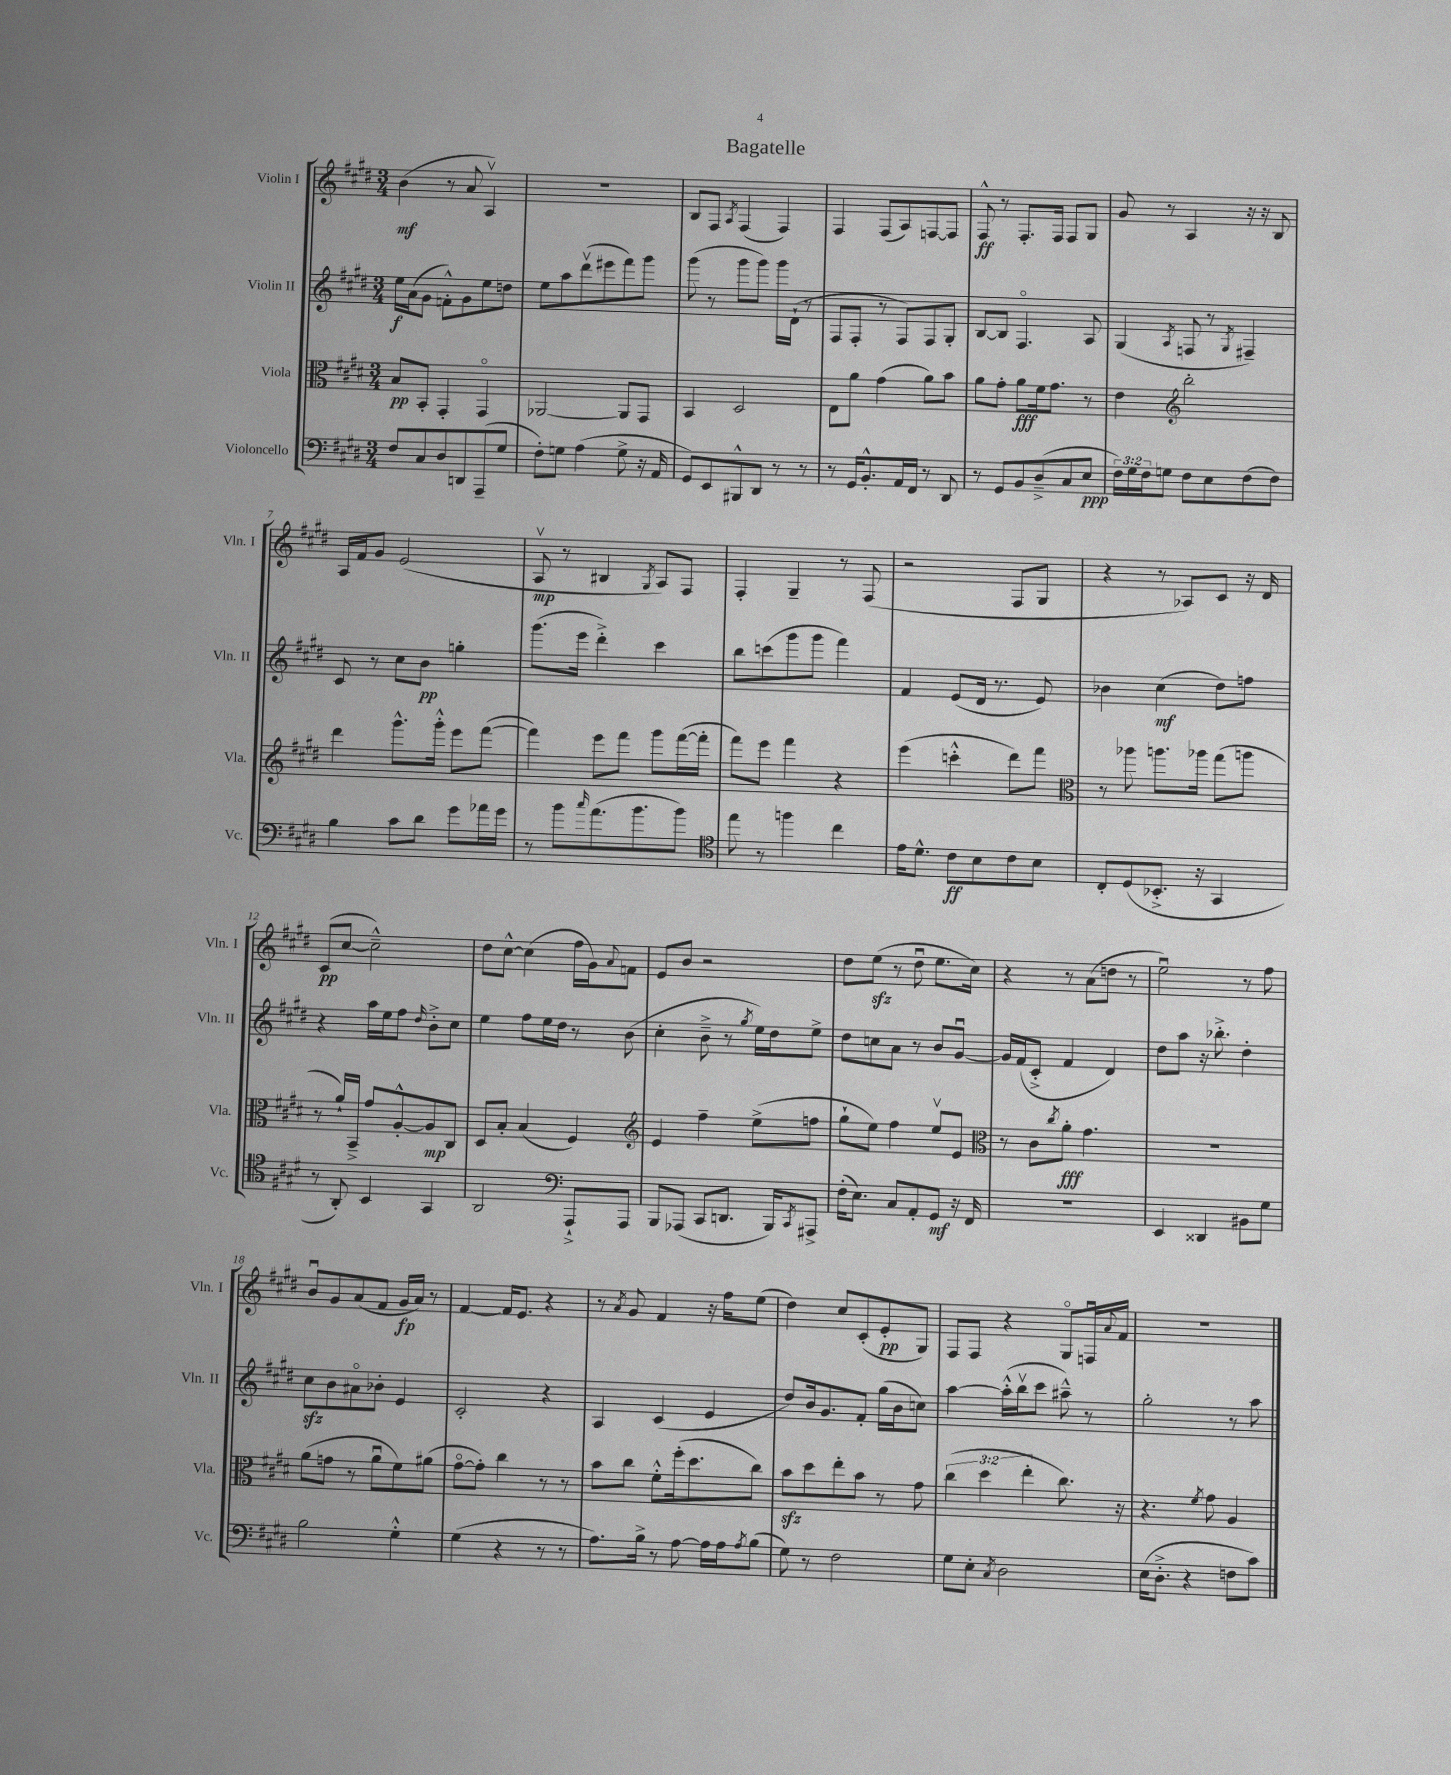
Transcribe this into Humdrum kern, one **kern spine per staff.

**kern	**kern	**kern	**kern
*staff4	*staff3	*staff2	*staff1
*clefF4	*clefC3	*clefG2	*clefG2
*k[f#c#g#d#]	*k[f#c#g#d#]	*k[f#c#g#d#]	*k[f#c#g#d#]
*M3/4	*M3/4	*M3/4	*M3/4
8F#	8B	16ee	(4b
.	.	(16a	.
8C#	8BB'	8g#	.
8D#	4GG#'	8f'^^)	8r
8DD	.	8g#	8a
(8AAA~	4GG#o	8ee	4Av)
8G#	.	8dd	.
=	=	=	=
8F#')	[2AA-	8ee	2.r
8G	.	8aa	.
(4A	.	(8ddd#v	.
.	.	8eee#	.
8G^	8AA-]	8fff#)	.
16r	8GG#	8ggg#	.
16AA	.	.	.
=	=	=	=
8GG#)	4BB	(8ggg#	8B
8EE	.	8r	8F#
.	.	.	8qA
8BBB#^^	2D#	8ggg#	(4F#
8DD#	.	8ggg#)	.
8r	.	16ggg#	4F#)
.	.	(16d#`	.
8r	.	8r	.
=	=	=	=
8r	8E	8F#	4F#
16GG#	8a	8F#'	.
8.BB'^^	.	.	.
.	(4g#	8r	(8F#
16AA	.	8F#)	8A)
16FF#	.	.	.
8r	8a)	8F#	[8F
8DD#	8b	8G#'	8F]
=	=	=	=
8r	8a	[8B	8F#^^
8GG#	8g#'	8B]	8r
8BB	8a	4.F#o	8.F#'
(8D#~^	16f#	.	.
.	8.g#	.	16F#
8C#	.	.	8F#
8E	8r	8A	8G#
=	=	=	=
24F#)	4e	(4G#	8g#
24G#	.	.	.
24F#	.	.	.
8G	.	.	8r
*	*clefG2	*	*
.	.	8qA	.
8F#	2bb'	8F	4A
8E	.	8r	.
.	.	8qG#	.
(8F#	.	4F#~)	16r
.	.	.	16r
8F#)	.	.	8B
=	=	=	=
4B	4ddd#	8c#	16A
.	.	.	16f#
.	.	8r	8g#
8c#	8.ggg#^^	8cc#	(2e
8d#	.	8b	.
.	16ggg#'^^	.	.
8g#	8eee	4gg'	.
16a-	([8fff#	.	.
16g#	.	.	.
=	=	=	=
8r	4fff#])	(8.ggg#	8Av
8b	.	.	8r
.	.	16eee	.
16qqcc#	.	.	.
(8.a	8eee	4ddd#'^)	4B#
.	8fff#	.	.
8.b	.	.	.
.	.	.	8qG#
.	8ggg#	4ccc#	8A)
8b)	([16fff#	.	8F#
.	16fff#']	.	.
=	=	=	=
*clefC4	*	*	*
8ee	8fff#)	8bb	4F#'
8r	8eee	(8ccc	.
4ff	4fff#	8ggg#	4G#~
.	.	8ggg#	.
4cc#	4r	4fff#)	8r
.	.	.	(8F#
=	=	=	=
16e	(4eee	4f#	2r
8.d#^^	.	.	.
8c#	4ccc'^^	(8e	.
8B	.	16d#	.
.	.	8.r	.
8c#	8ddd#)	.	8F#
8B	8fff#	8e)	8G#
=	=	=	=
*	*clefC3	*	*
8C#'	8r	4b-	4r
(8D#	8aa-	.	.
8.BB-'^	8.aa	(4cc#	8r
.	.	.	8A-)
16r	16aa-	.	.
4GG#	(8gg#	8dd#)	8c#
.	8aa	8ff	16r
.	.	.	16d#
=	=	=	=
8r	8r	4r	(8c#
8AA')	16a`)	.	[8cc#
.	16BB~^	.	.
4BB	8g#	16aa	2cc#~^^])
.	.	16ee	.
.	[8A'^^	8ff#	.
.	.	16qqdd#	.
4GG#	8A]	8b'^	.
.	8C#	8cc#	.
=	=	=	=
2AA	8D#	4ee	8dd#
.	8B'	.	[8cc#^^
.	(4B	8ff#	(4cc#]
.	.	16ee	.
.	.	16dd#	.
*clefF4	*	*	*
8AAA`^	4F#)	8r	16ff#
.	.	.	16g#)
.	.	.	8qqa
8AAA	.	(8b	8f
=	=	=	=
*	*clefG2	*	*
8BBB	4e	4cc#'	8e
(8AAA-	.	.	8b
8CC#	4ff#~	8b~^	2r
8.DD	.	8r	.
.	.	8qgg#	.
.	(8ee^	16ee)	.
16BBB)	.	16dd#	.
8qCC#	.	.	.
8AAA#^	8ff	8ee^	.
=	=	=	=
(16F#'	8gg#`	8dd#	8dd#
8.E)	.	.	.
.	8ee)	8cc	(8ee
8C#	4ff#	8a	8r
8AA'	.	8r	8dd#u
8GG#	8eev	8b	8.ee
16r	8e	[8g#u	.
16FF#	.	.	16cc#)
=	=	=	=
*	*clefC3	*	*
2.r	8r	16g#]	4r
.	.	(16f#	.
.	8c#	8c#'^	.
.	8qcc#	.	.
.	8a'	4f#	8r
.	4.g#	.	(8a
.	.	4d#)	8dd
.	.	.	8r
=	=	=	=
4EE	2.r	8dd#	2eeu)
.	.	8aa	.
4DD##	.	16r	.
.	.	8.bb-'^	.
8BB#	.	4dd#'	8r
8G#	.	.	8ff#
=	=	=	=
2B	(8a	8cc#	8bu
.	8g	8b	8g#
.	8r	8a#o	(8a
.	8au	8b-'	8f#
4G#'^^	8f#)	4e	16g#
.	.	.	16a)
.	(8a#	.	8r
=	=	=	=
(4G#	[8g#o	2c#'	[4f#
.	8g#'])	.	.
4r	4cc#	.	16f#]
.	.	.	8.e
8r	8r	4r	4r
8r	8r	.	.
=	=	=	=
8.A)	8b	4A	8r
.	.	.	8qa
.	8cc#	.	8g#
16B^	.	.	.
8r	8f#'^^	(4c#	4f#
[8A	(16ff#'	.	.
.	8.dd#	.	.
16A]	.	4e	16r
16A	.	.	16ff#
8qA	.	.	.
(8B	8cc#)	.	(8ee
=	=	=	=
8G#)	8b	8dd#)	4dd#)
8r	8dd#	16b	.
.	.	8.g#	.
2F#	8ee'	.	8cc#
.	8b	8f#'	(8c#'
.	8r	(16gg#	8e'
.	.	16b	.
.	8g#	8cc)	8G#)
=	=	=	=
8G#	(6cc#	[4aa	8F#
8E'	.	.	8F#
.	6dd#	.	.
8qC#	.	.	.
2D#	.	(16aa'^^]	4r
.	.	16bbv	.
.	6ee'	.	.
.	.	8ccc#	.
.	8.cc#)	8aa#~^^)	8G#o
.	.	8r	16Fu
.	.	.	8qqa
.	16r	.	16f#
=	=	=	=
(16E	4.r	2gg#'	2.r
8.D#'^	.	.	.
4r	.	.	.
.	8qf#	.	.
.	8g#	.	.
8F	4A	8r	.
8c#)	.	8aa	.
==	==	==	==
*-	*-	*-	*-
